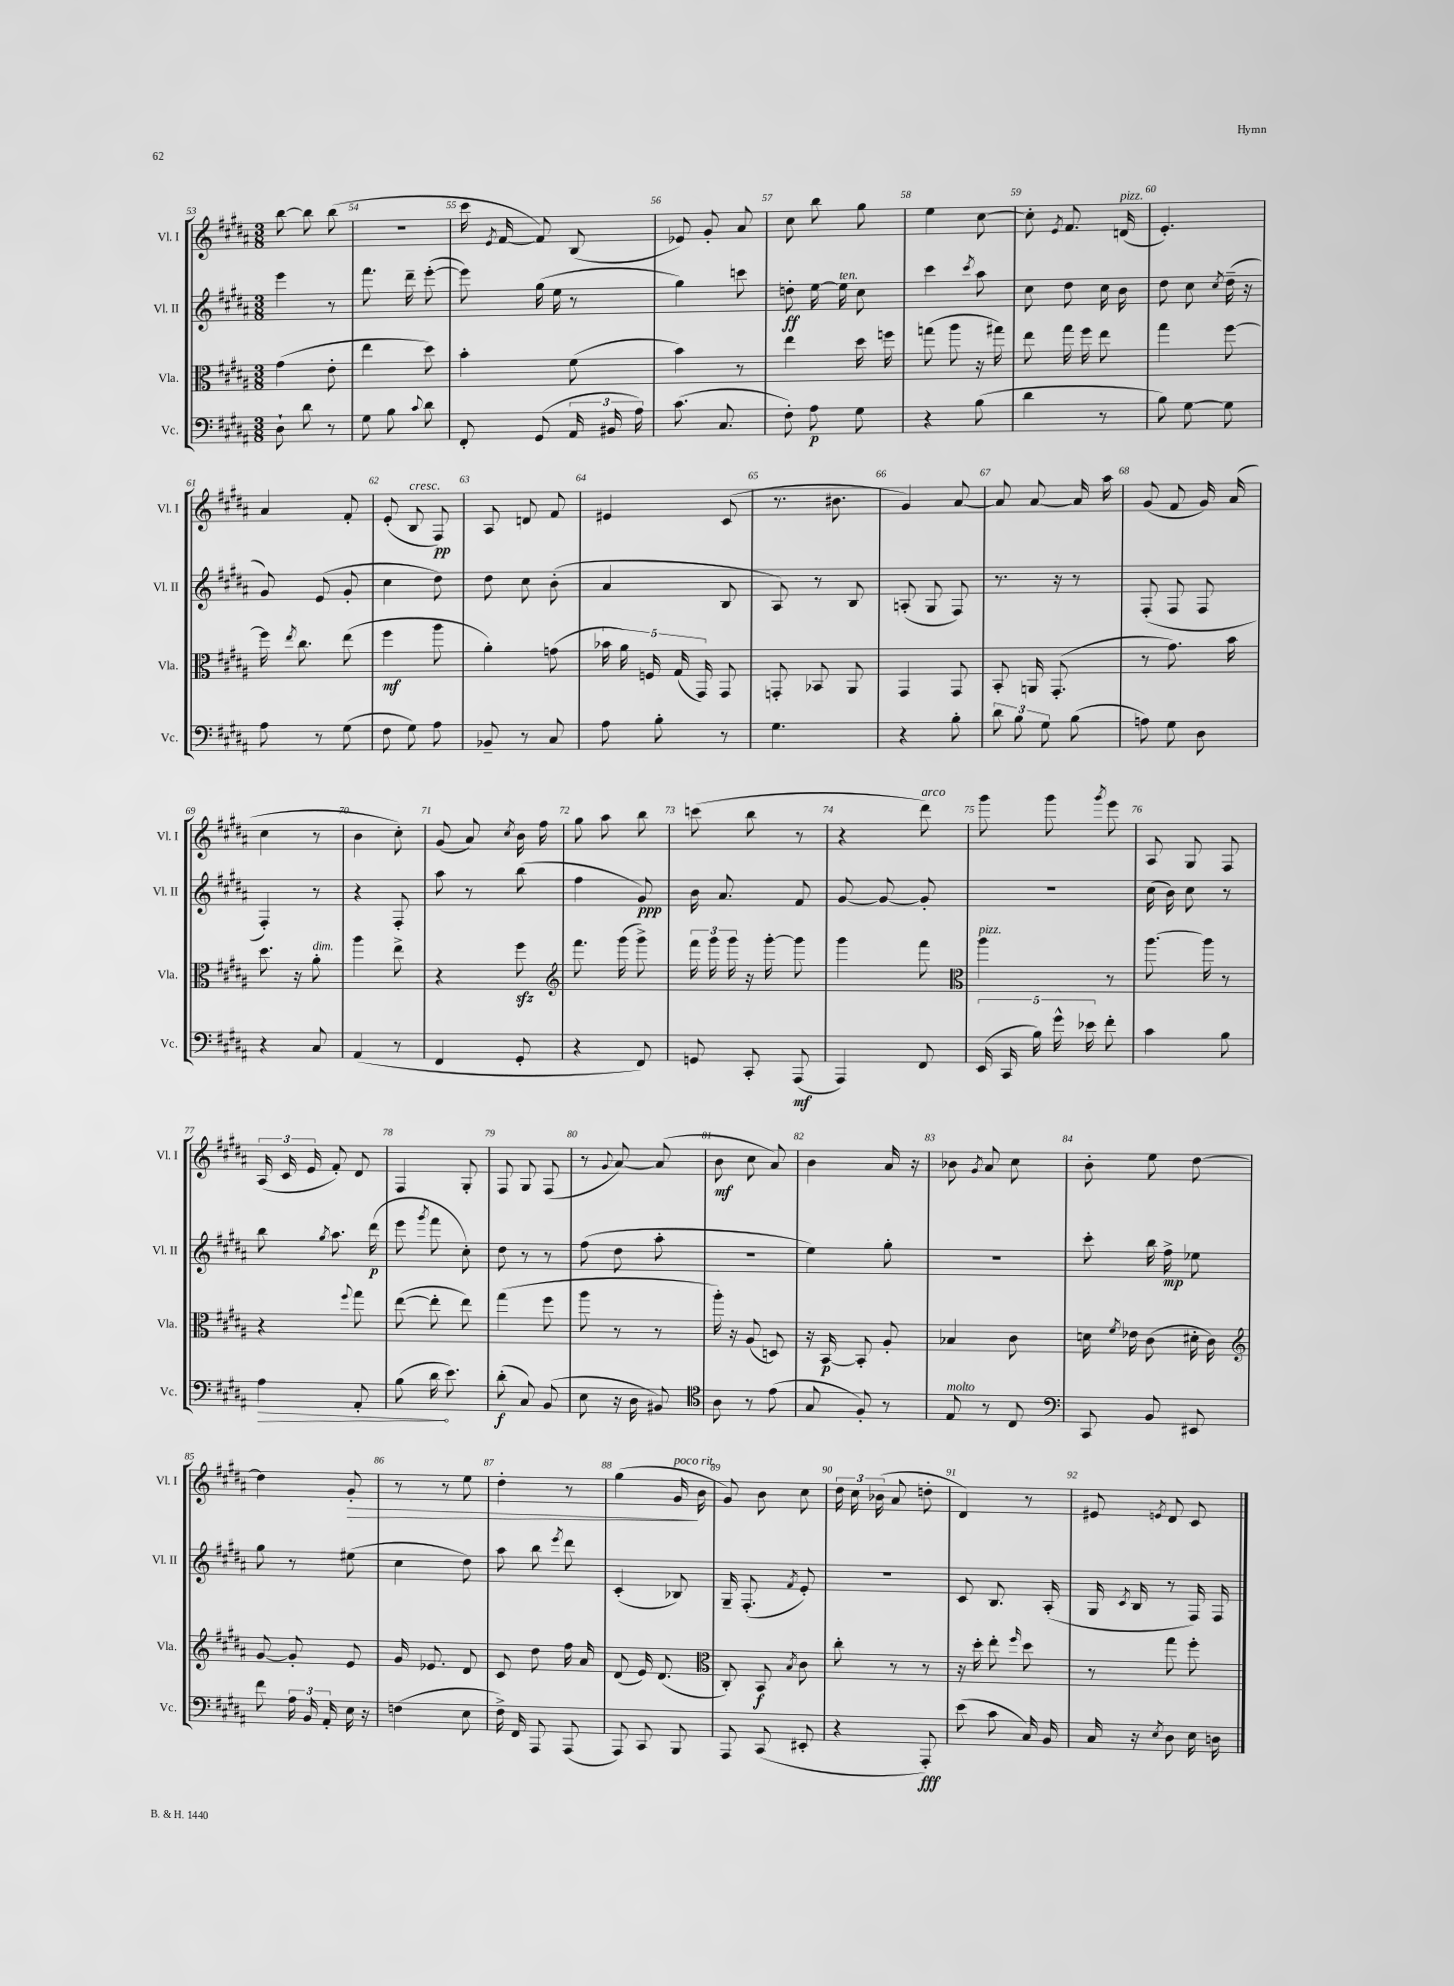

**kern	**kern	**kern	**kern
*staff4	*staff3	*staff2	*staff1
*clefF4	*clefC3	*clefG2	*clefG2
*k[f#c#g#d#a#]	*k[f#c#g#d#a#]	*k[f#c#g#d#a#]	*k[f#c#g#d#a#]
*M3/8	*M3/8	*M3/8	*M3/8
8D#`	(4g#	4eee	[8bb
8d#	.	.	8bb]
8r	8e'	8r	(8bb
=	=	=	=
8G#	4ee	8.fff#	4.r
8B	.	.	.
.	.	16ddd#~	.
8qqc#	.	.	.
8d#	8dd#)	([8eee'	.
=	=	=	=
8FF#'	4b'	8eee])	16ccc#
.	.	.	8qe
.	.	.	[16f#
(8GG#	.	(16gg#	8f#])
.	.	16ee	.
24AA#	(8f#	8r	(8B
24BB#	.	.	.
24A#)	.	.	.
=	=	=	=
(8.c#	4b)	4gg#)	8e-)
.	.	.	8g#'
8.C#	.	.	.
.	8r	8ccc	8a#
=	=	=	=
8F#')	4ee	8dd'	8cc#
8A#	.	[16ee	8bb
.	.	16ee]	.
8G#	16dd#	8cc#	8gg#
.	16ff	.	.
=	=	=	=
4r	(8gg	4ccc#	4ee
.	8aa#	.	.
.	.	8qccc#	.
(8B	16r	8aa#	[8cc#
.	16gg#)	.	.
=	=	=	=
4d#	8ee	8cc#	8cc#']
.	.	.	8qe
.	16gg#	8dd#	8.f#
.	16ff#	.	.
8r	8ee	16cc#	.
.	.	16b	(16d
=	=	=	=
8B)	4gg#	8dd#	4.e')
[8G#	.	8cc#	.
.	.	8qcc#	.
8G#]	[8ff#	(16dd#~	.
.	.	16r	.
=	=	=	=
8A#	16ff#]	8g#)	4a#
.	8qee	.	.
.	8.cc#	.	.
8r	.	(8e	.
(8G#	(8ee	8g#'	8f#'
=	=	=	=
8F#	4ff#	4cc#	(8e'
8G#)	.	.	8B
8A#	8aa#	8dd#)	8F#)
=	=	=	=
8BB-~	4a#')	8dd#	8A#
8r	.	8cc#	8d
8C#	(8g	(8b'	8f#
=	=	=	=
8A#	20b-	4a#	4e#
.	20a#)	.	.
.	20F	.	.
8B'	.	.	.
.	(20G#	.	.
.	20GG#)	.	.
8r	8GG#	8B	(8c#
=	=	=	=
4.G#	8GG'	8A#)	8.r
.	8BB-	8r	.
.	.	.	8.b#
.	8AA#	8B	.
=	=	=	=
4r	4GG#	(8A'	4g#)
.	.	8G#	.
8B'	8GG#	8F#)	[8a#
=	=	=	=
12d#	8BB'	8.r	8a#]
12B	.	.	.
.	16AA	.	[8a#
12G#	.	.	.
.	(8.GG#'	16r	.
(8B	.	8r	16a#]
.	.	.	16aa#
=	=	=	=
8A)	8r	(8F#'	(8g#
8G#	8.g#)	8F#	8f#
8D#	.	8F#	16g#)
.	16b	.	(16a#
=	=	=	=
4r	8.dd#	4F#')	4cc#
.	16r	.	.
8C#	8a#'	8r	8r
=	=	=	=
(4AA#	4aa#	4r	4b
8r	8ee^	8F#'	8cc#')
=	=	=	=
4FF#	4r	8aa#	(8g#
.	.	8r	8a#)
.	.	.	8qcc#
8GG#'	8ff#	(8bb	16b
.	.	.	16ff#
=	=	=	=
*	*clefG2	*	*
4r	8.fff#	4ff#	8gg#
.	.	.	8aa#
.	(16ggg#	.	.
8FF#)	8ggg#^)	8g#)	8bb
=	=	=	=
8GG	24fff#	16b	(8ccc
.	24ggg#	.	.
.	.	8.a#	.
.	24ggg#	.	.
8CC#'	16r	.	8bb
.	[16ggg#'	.	.
(8AAA#	8ggg#]	8f#	8r
=	=	=	=
4AAA#)	4ggg#	[8g#	4r
.	.	8g#_	.
8FF#	8fff#	8g#']	8ddd#)
=	=	=	=
*	*clefC3	*	*
(20EE	4aa#	4.r	8ggg#
20CC#	.	.	.
20B)	.	.	.
.	.	.	8ggg#
20g#^^	.	.	.
20e-	.	.	.
.	.	.	8qggg#
8f#'	8r	.	8eee
=	=	=	=
4c#	[8.aa#	(16cc#	8A#
.	.	16b)	.
.	.	8cc#	8G#
.	16aa#]	.	.
8B	8r	8r	8F#
=	=	=	=
4A#	4r	8bb	(24A#
.	.	.	24c#
.	.	.	24e
.	.	8qgg#	.
.	.	8.aa#	8f#')
.	8qqff#	.	.
8AA#'	8gg#	.	8d#
.	.	(16ddd#	.
=	=	=	=
(8B	([8ee	8eee	4F#
.	.	8qggg#	.
16d#	8ee']	8fff#	.
8.e)	.	.	.
.	8ee)	8cc#')	8G#'
=	=	=	=
(8d#'	(4gg#	8dd#	8F#
8C#)	.	8r	8G#
(8BB	8ff#	8r	(8F#
=	=	=	=
8E	8aa#	(8ff#	8r
.	.	.	8qqg#
16r	8r	8dd#	[8a#)
16D#	.	.	.
8BB#)	8r	8aa#'	(8a#]
=	=	=	=
*clefC4	*	*	*
8A#	16aa#')	4.r	8b
.	16r	.	.
8r	(8A#	.	8cc#
(8e	8D)	.	8a#)
=	=	=	=
8G#	16r	4ee)	4b
.	[16BB	.	.
8F#')	8BB']	.	.
8r	8A#'	8gg#'	16a#
.	.	.	16r
=	=	=	=
8E	4B-	4.r	8b-
.	.	.	8qg#
8r	.	.	8a#
8C#	8c#	.	8cc#
=	=	=	=
*clefF4	*	*	*
8CC#	16d	8ccc#'	8b'
.	8qf#	.	.
.	16e-	.	.
8BB	(8c#	16bb	8ee
.	.	16ff#^	.
8EE#	16d#'	8ee-	[8dd#
.	16c#)	.	.
=	=	=	=
*	*clefG2	*	*
8f#	[8g#	8gg#	4dd#]
24A#	8g#']	8r	.
24BB	.	.	.
24AA#'	.	.	.
16E	8e	(8ee#	8g#'
16r	.	.	.
=	=	=	=
(4F	16g#	4cc#	8r
.	8.e-	.	.
.	.	.	8r
8E	8d#	8dd#)	8ee
=	=	=	=
16F#^)	8c#	8aa#	4dd#'
16FF#	.	.	.
8AAA#	8dd#	8bb	.
.	.	8qeee	.
(8AAA#	16ff#	8ddd#	8r
.	16a#	.	.
=	=	=	=
8AAA#)	(8d#	(4c#'	(4gg#
8CC#	16e)	.	.
.	(8.d#	.	.
8BBB	.	8B-)	16g#
.	.	.	16b
=	=	=	=
*	*clefC3	*	*
8AAA#	8C#')	16G#~	8g#)
.	.	(8.F#'	.
(8CC#	8BB	.	8b
.	8qB	8qf#	.
8EE#'	8c#	8e')	8cc#
=	=	=	=
4r	8cc#'	4.r	24dd#
.	.	.	24cc#
.	.	.	(24b-
.	8r	.	8a#
8AAA#')	8r	.	8dd'
=	=	=	=
(8e	16r	8c#	4d#)
.	16dd#'	.	.
8c#	8ee'	8.B	.
.	16qqff#	.	.
16C#)	8dd#	.	8r
16BB	.	(16A#'	.
=	=	=	=
16C#	8r	16G#	8e#
.	.	8qc#	.
16r	.	16B	.
8qE	.	.	8qe
8D#	8gg#	8r	8d#
16E	8ff#'	16F#)	8c#
16D	.	16F#	.
==	==	==	==
*-	*-	*-	*-
